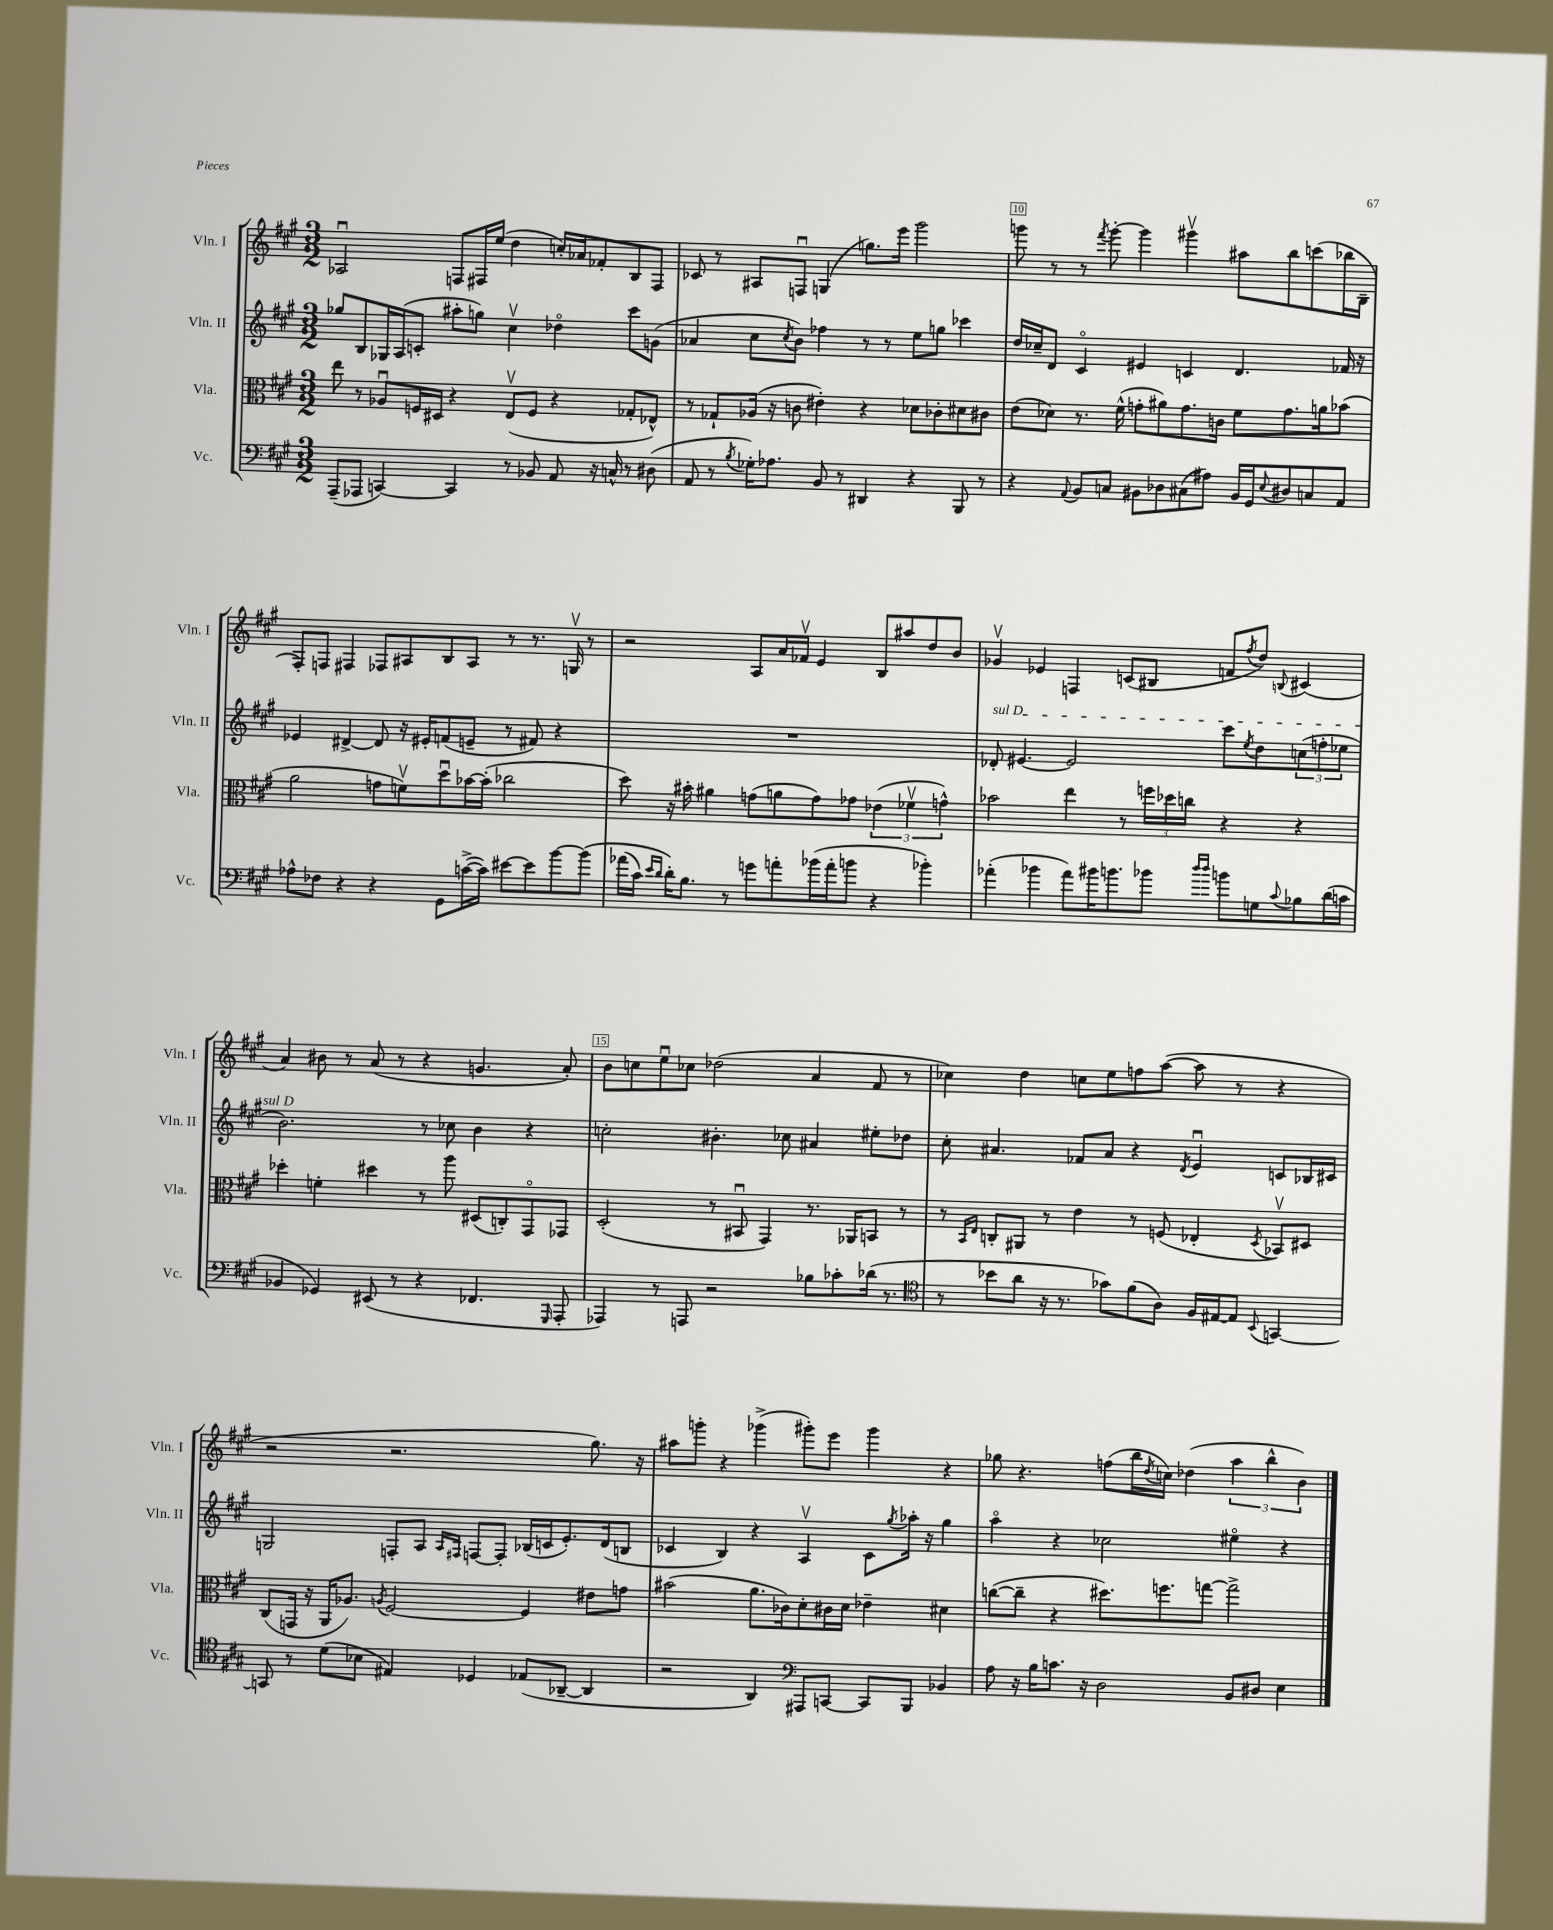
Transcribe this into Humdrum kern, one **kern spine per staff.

**kern	**kern	**kern	**kern
*staff4	*staff3	*staff2	*staff1
*clefF4	*clefC3	*clefG2	*clefG2
*k[f#c#g#]	*k[f#c#g#]	*k[f#c#g#]	*k[f#c#g#]
*M3/2	*M3/2	*M3/2	*M3/2
(8AAA~	8ee	8gg-	2A-u
8AAA-	8r	8B	.
[4CC)	8A-u	16G-	.
.	.	(16A	.
.	16F	8c'	.
.	16D#	.	.
4CC]	4r	8aa#'	8F
.	.	8gg)	16F#
.	.	.	(16ee
8r	(8Ev	4cc#v	4dd
8BB-	8F	.	.
8AA	4r	4dd-o	16cc')
.	.	.	16a-
16r	.	.	8f-'
16C^^	.	.	.
8r	8G-'	8ccc#	8B
(8D#	8E-^^)	(8g	8F#
=	=	=	=
8AA	8r	4a-	8c-
8r	8G-`	.	8r
8qB	.	.	.
16G-')	(16A-	8cc#	8A#
8.A-	16r	.	.
.	.	8qcc#	.
.	8c	8b)	8Fu
8BB	4e#')	4ff-	(4G
8r	.	.	.
4DD#	4r	8r	8.gg)
.	.	8r	.
.	.	.	16eee
4r	8d-	8ee	2ggg#
.	8c-'	8gg	.
8BBB	8d#	4ccc-	.
8r	8c#	.	.
=	=	=	=
4r	(8e	16dd	8ggg
.	.	16cc-~	.
.	8d-)	8d	8r
8qqAA	.	.	.
8BB	8.r	4c#o	8r
.	.	.	8qfff#
8C	.	.	[8ggg'
.	(16f#^^	.	.
8BB#	8g'	4e#	4ggg]
8D-	8a#)	.	.
(8C#	8.g	4c	4ggg#v
8A#)	.	.	.
.	16c	.	.
16BB#	8f#	4.d	8aa#
16GG#	.	.	.
8qqE	.	.	.
8D#	8.g	.	8bb
8C	.	.	(8ccc
.	16a	.	.
8AA	(8b-	16f-	16bb-
.	.	16r	16B~
=	=	=	=
8A-^^	2a	4e-	8F#')
8F-	.	.	8F
4r	.	[4d#^	4F#
4r	8g	8d#]	8F-
.	8fv)	16r	8A#
.	.	16e#'	.
8GG#	8ddu	(8f	8B
([16c^	[16b-	8e~	8A#
16c])	(16b-']	.	.
[8e#	2cc-	8r	8r
8e#]	.	8f#)	8.r
[8b	.	4r	.
.	.	.	16Gv
&(8b]	.	.	8r
=	=	=	=
(16a-	8dd)	1.r	2r
16c#)	.	.	.
16qqe	.	.	.
16qqd	.	.	.
16d'&)	16r	.	.
8.B	16b#'	.	.
.	4a#	.	.
8r	.	.	.
8g	(8g	.	8A
8a'	8a	.	16a
.	.	.	16f-v
(16b-	8g)	.	4e
16a'	.	.	.
8b	8g-	.	.
4r	(6e-	.	8B
.	.	.	8aa#
.	6f-v	.	.
4b-')	.	.	8dd
.	6g^^)	.	.
.	.	.	8b
=	=	=	=
(4a-'	2b-	8d-'	4g-v
.	.	[4.e#	.
4b-	.	.	4e-
8a-)	4ee	2e#]	4F
16b#	.	.	.
8.b	.	.	.
.	8r	.	(8c
8b-	24ff	.	8B#
.	24dd-	.	.
.	24cc	.	.
16qqdd	.	.	.
16qqdd	.	.	.
8b	4r	8ccc#	8f
.	.	8qee	8qff#
8G	.	8dd	8dd)
8qqc#	.	.	8qqB
8B-	4r	(12cc	(4c#
.	.	12ff'	.
(16d	.	.	.
.	.	12ee-	.
16c	.	.	.
=	=	=	=
4BB-	4dd-'	2.b)	4a)
4GG-)	4f'	.	8b#
.	.	.	8r
(8EE#	4dd#	.	(8a
8r	.	.	8r
4r	8r	8r	4r
.	8aa	8cc-	.
4.FF-	(8D#	4b	4.g
.	8C')	.	.
.	8GG#o	4r	.
16qqGGG#	.	.	.
8AAA'	8GG-	.	8a')
=	=	=	=
4AAA-)	(2D'	2cc'	8b
.	.	.	8cc
8r	.	.	8eeu
8AAA	.	.	8cc-
2r	8r	4.b#'	(2dd-
.	8BB#u	.	.
.	4GG#)	.	.
.	.	8cc-	.
8B-	8.r	4a#	4a
8c-'	.	.	.
.	16AA-	.	.
(16d-	8BB	8ee#'	8f#
8.r	.	.	.
.	8r	8dd-	8r
=	=	=	=
*clefC4	*	*	*
8r	8r	8cc#'	4cc-)
.	16qqBB	.	.
.	16qqE	.	.
8b-	8C'	4.a#	.
8a	8AA#	.	4dd
16r	8r	.	.
8.r	.	.	.
.	4e	8f-	8cc
8g-)	.	8a#	8ee
(8f#	8r	4r	8ff
8A)	(8F	.	([8aa
.	.	8qd	.
16F#	4E-'	4eu	8aa]
[16E#	.	.	.
8E#]	.	.	8r
8qqBB	8qD	.	.
[4GG	8BB-v)	8c	4r
.	8D#	16B-	.
.	.	16c#	.
=	=	=	=
8GG]	(8C#	2G	2r
8r	16GG	.	.
.	16r	.	.
(8d	16AA	.	.
.	8.A-)	.	.
8B-	.	.	.
.	8qA	.	.
4E#)	[2F#	8F'	2.r
.	.	8A	.
.	.	16qqA	.
.	.	16qqF#	.
4D-	.	[8F	.
.	.	8F']	.
(8E-	4F#]	(16B-	.
.	.	16c	.
[8AA-~	.	8.e')	.
4AA-]	8e#	.	8.gg#)
.	.	(16d	.
.	8g	8B	.
.	.	.	16r
=	=	=	=
2r	(2b#	4c-	8aa#
.	.	.	8ggg'
.	.	4B)	4r
4AA)	8.a	4r	(4ggg-^
.	16c-)	.	.
*clefF4	*	*	*
8AAA#	8d'	4Av	8ggg#')
[8CC	16c#	.	8eee
.	16d	.	.
8CC]	4e-~	8c-	4ggg#
.	.	8qgg#	.
8BBB	.	16aa-'	.
.	.	16r	.
4BB-	4d#	4gg#	4r
=	=	=	=
8A	([8cc	4aao	8gg-
16r	8cc~]	.	4.r
16B	.	.	.
8.c	4r	4r	.
16r	.	.	.
2D	8.dd#)	2cc-	(8ff
.	.	.	16bb
.	.	.	8qdd
.	8.ff	.	16cc)
.	.	.	(4dd-
.	[8gg	.	.
8BB	2gg^]	4ee#o	6aa
8D#	.	.	.
.	.	.	6bb^^
4E	.	4r	.
.	.	.	6b)
==	==	==	==
*-	*-	*-	*-
